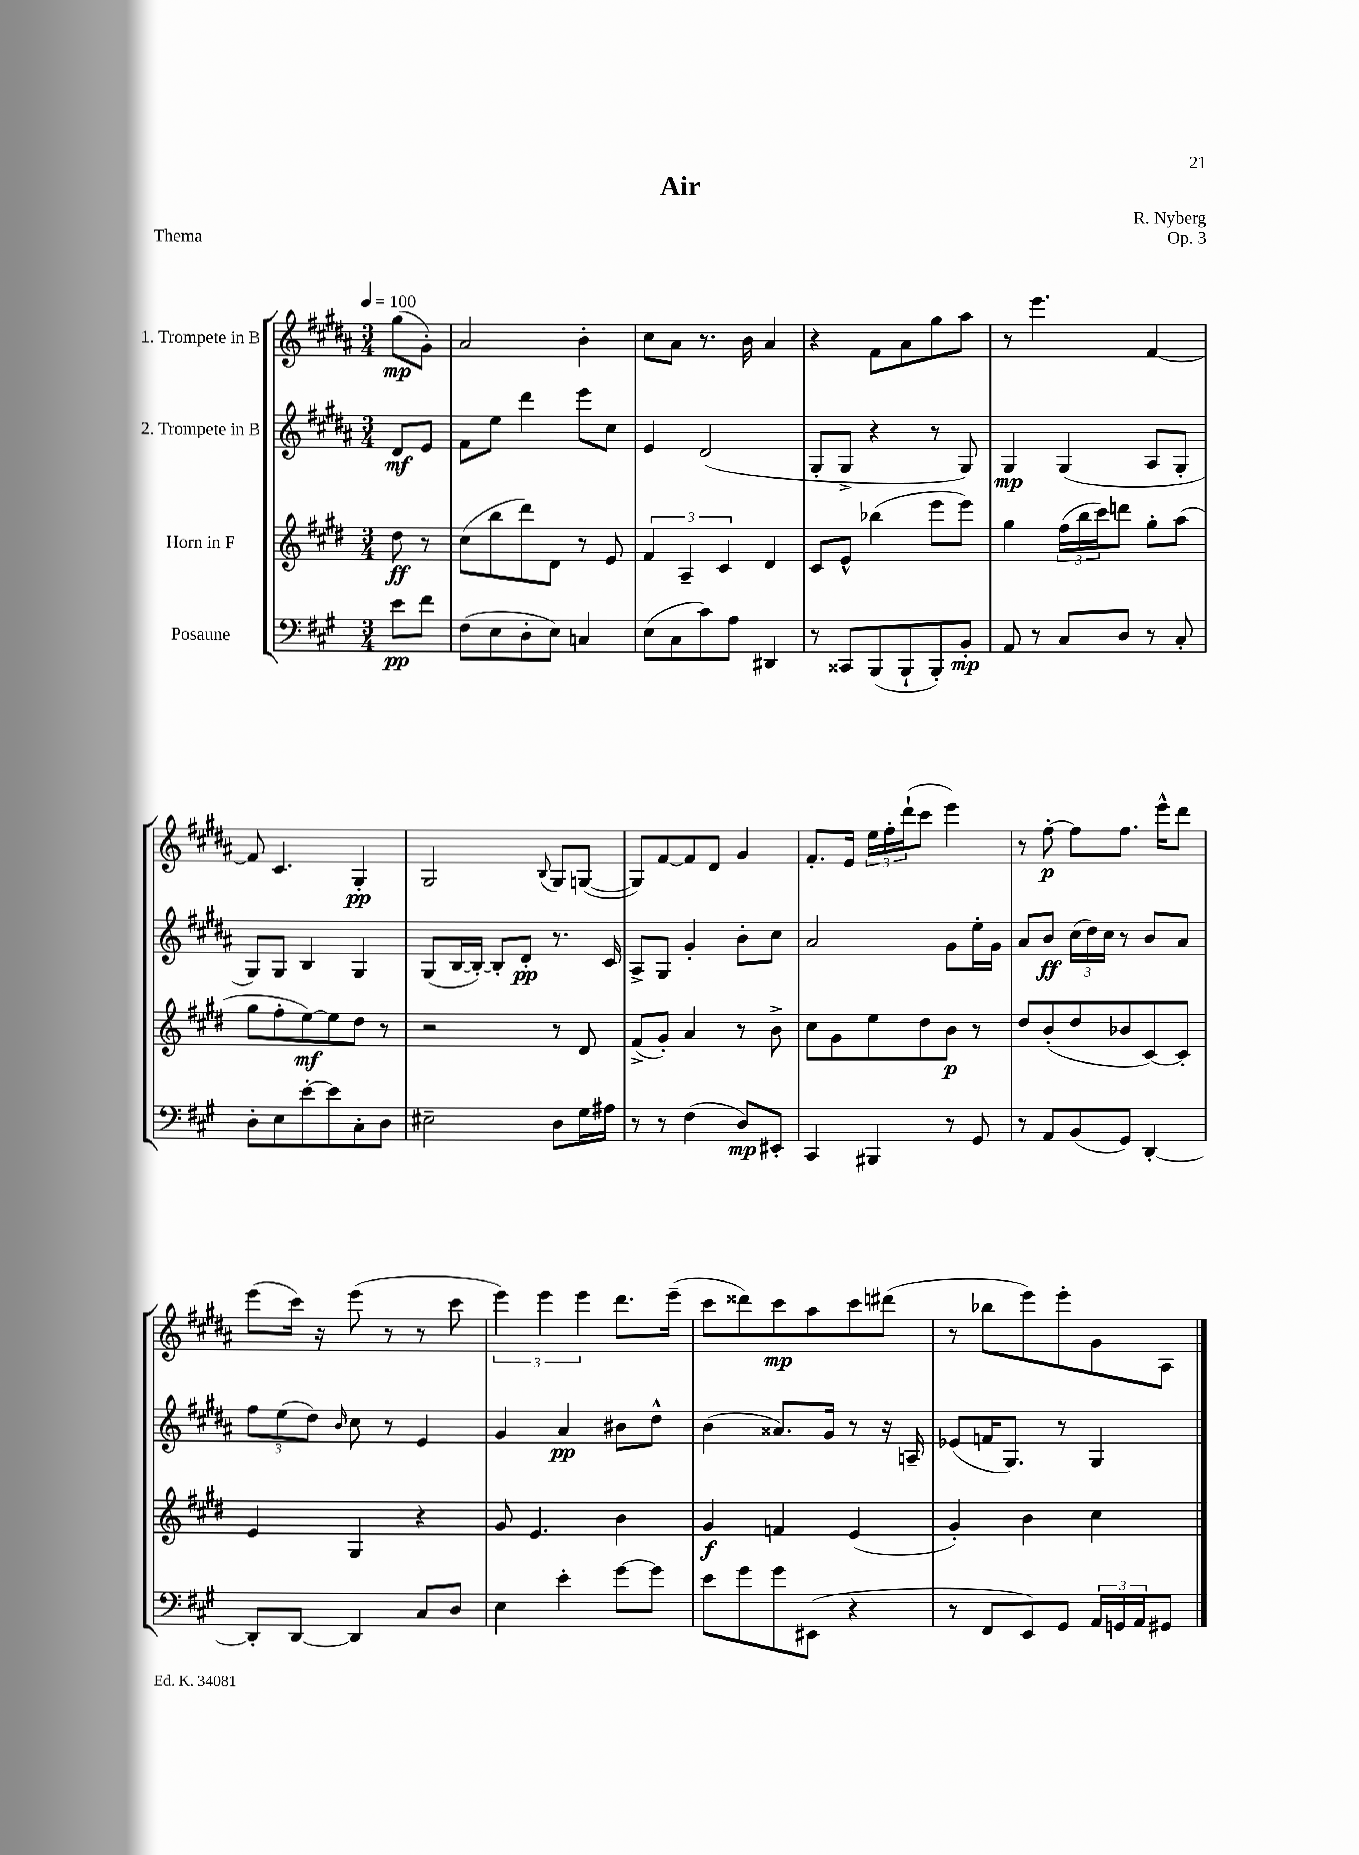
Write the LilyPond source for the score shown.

\header { title = "Air" composer = "R. Nyberg" opus = "Op. 3" piece = "Thema" }
<<
\new StaffGroup <<
\new Staff = "s0" \with { instrumentName = "1. Trompete in B" } {
    \clef treble \key b \major \numericTimeSignature \time 3/4 \partial 4 \tempo 4 = 100
    gis''8\mp( gis'8-.) |
    ais'2 b'4-. |
    cis''8 ais'8 r8. b'16 ais'4 |
    r4 fis'8 ais'8 gis''8 ais''8 |
    r8 e'''4. fis'4~ |
    fis'8 cis'4. gis4-.\pp |
    gis2 \appoggiatura { b8 } gis8 g8~( |
    g8) fis'8~ fis'8 dis'8 gis'4 |
    fis'8.-. e'16 \tuplet 3/2 { e''16 fis''16-. dis'''16-!( } cis'''8 e'''4) |
    r8 fis''8~-.\p fis''8 fis''8. e'''16-^ dis'''8 |
    e'''8( cis'''16) r16 e'''8( r8 r8 cis'''8 |
    \tuplet 3/2 { e'''4) e'''4 e'''4 } dis'''8. e'''16--( |
    cis'''8 disis'''8) cis'''8\mp ais''8 cis'''8 dis'''8( |
    r8 bes''8 e'''8) e'''8-. gis'8 ais8 \bar "|." |
}
\new Staff = "s1" \with { instrumentName = "2. Trompete in B" } {
    \clef treble \key b \major \numericTimeSignature \time 3/4 \partial 4
    dis'8\mf e'8 |
    fis'8 e''8 dis'''4 e'''8 cis''8 |
    e'4 dis'2( |
    gis8-. gis8-> r4 r8 gis8) |
    gis4\mp gis4( ais8 gis8-. |
    gis8) gis8 b4 gis4 |
    gis8( b16~ b16~-.) b8-. dis'8-.\pp r8. cis'16 |
    ais8-> gis8 gis'4-. b'8-. cis''8 |
    ais'2 gis'8 e''16-. gis'16 |
    ais'8 b'8\ff \tuplet 3/2 { cis''16( dis''16) cis''16 } r8 b'8 ais'8 |
    \tuplet 3/2 { fis''8 e''8( dis''8) } \grace { b'16 } cis''8 r8 e'4 |
    gis'4 ais'4\pp bis'8 dis''8-^ |
    b'4( aisis'8.) gis'16 r8 r16 a16-- |
    ees'8( f'16 gis8.) r8 gis4 \bar "|." |
}
\new Staff = "s2" \with { instrumentName = "Horn in F" } {
    \clef treble \key e \major \numericTimeSignature \time 3/4 \partial 4
    dis''8\ff r8 |
    cis''8( b''8 dis'''8) dis'8 r8 e'8 |
    \tuplet 3/2 { fis'4 a4-- cis'4 } dis'4 |
    cis'8 e'8-^ bes''4( e'''8 e'''8) |
    gis''4 \tuplet 3/2 { fis''16( b''16 cis'''16) } d'''8 gis''8-. a''8( |
    gis''8 fis''8-. e''8~\mf) e''8 dis''8 r8 |
    r2 r8 dis'8 |
    fis'8->( gis'8-.) a'4 r8 b'8-> |
    cis''8 gis'8 e''8 dis''8 b'8\p r8 |
    dis''8 b'8-.( dis''8 bes'8 cis'8~) cis'8-. |
    e'4 gis4 r4 |
    gis'8 e'4. b'4 |
    gis'4\f f'4 e'4( |
    gis'4-.) b'4 cis''4 \bar "|." |
}
\new Staff = "s3" \with { instrumentName = "Posaune" } {
    \clef bass \key a \major \numericTimeSignature \time 3/4 \partial 4
    e'8\pp fis'8 |
    fis8( e8 d8-. e8) c4 |
    e8( cis8 cis'8) a8 dis,4 |
    r8 cisis,8 b,,8( b,,8-! b,,8-.) b,8-.\mp |
    a,8 r8 cis8 d8 r8 cis8-. |
    d8-. e8 e'8~-. e'8 cis8-. d8 |
    eis2-- d8 gis16 ais16 |
    r8 r8 fis4( d8\mp) eis,8-. |
    cis,4 bis,,4 r8 gis,8 |
    r8 a,8 b,8( gis,8) d,4~-. |
    d,8-. d,8~ d,4 cis8 d8 |
    e4 e'4-. gis'8~ gis'8 |
    e'8 gis'8 gis'8 eis,8( r4 |
    r8 fis,8 e,8) gis,8 \tuplet 3/2 { a,16 g,16 a,16 } gis,8 \bar "|." |
}
>>
>>
\layout { \context { \Score \remove "Bar_number_engraver" } }
